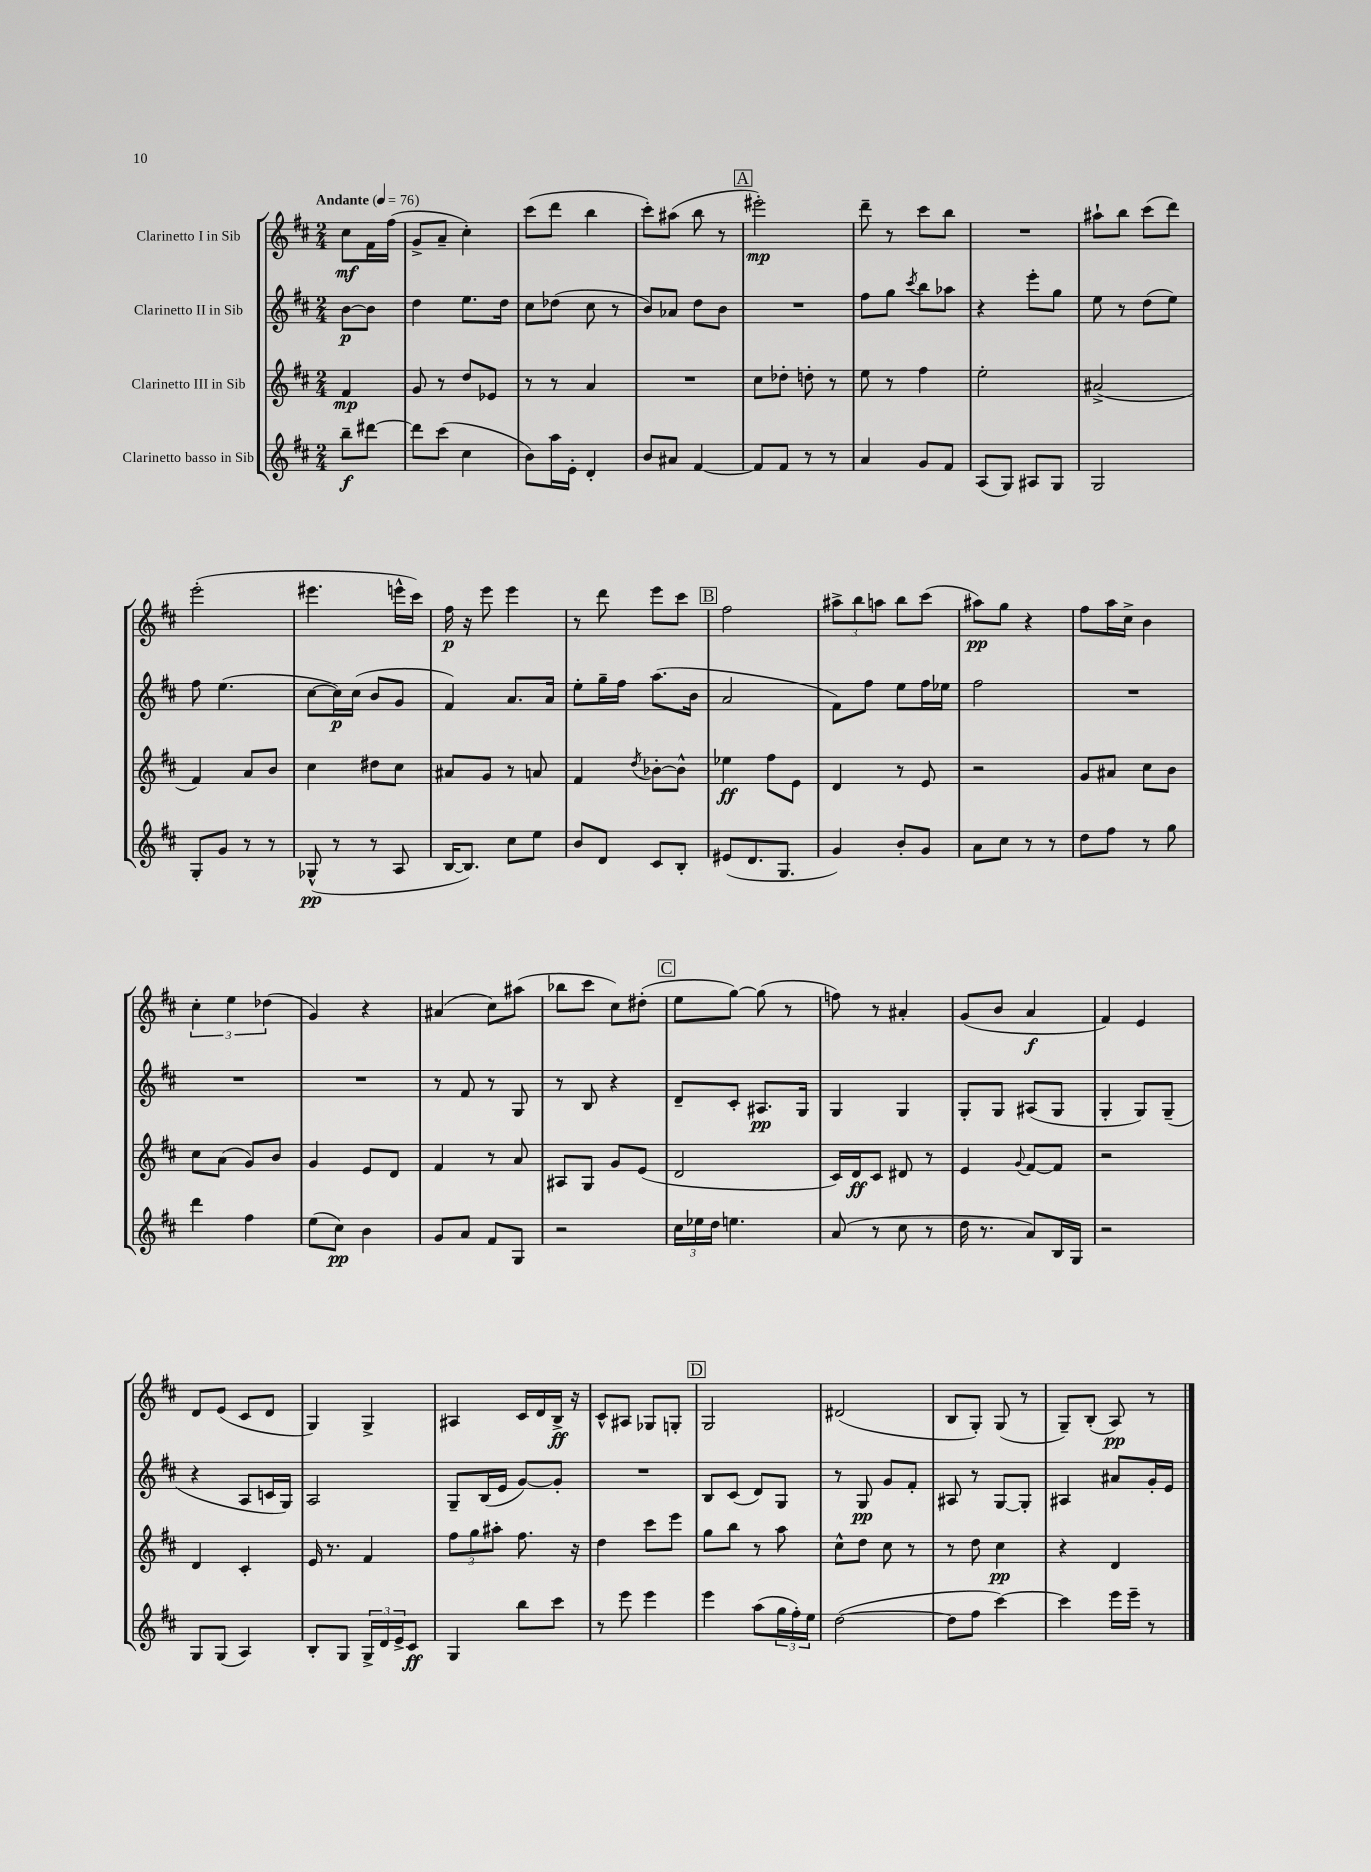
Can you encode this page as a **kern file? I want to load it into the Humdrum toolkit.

**kern	**dynam	**kern	**dynam	**kern	**dynam	**kern	**dynam
*part4	*part4	*part3	*part3	*part2	*part2	*part1	*part1
*staff4	*staff4	*staff3	*staff3	*staff2	*staff2	*staff1	*staff1
*I"Clarinetto basso in Sib	*	*I"Clarinetto III in Sib	*	*I"Clarinetto II in Sib	*	*I"Clarinetto I in Sib	*
*clefG2	*	*clefG2	*	*clefG2	*	*clefG2	*
*k[f#c#]	*	*k[f#c#]	*	*k[f#c#]	*	*k[f#c#]	*
*M2/4	*	*M2/4	*	*M2/4	*	*M2/4	*
*MM76	*	*MM76	*	*MM76	*	*MM76	*
=	=	=	=	=	=	=	=
!	!	!	!	!	!	!LO:TX:a:B:t=Andante	!
8bb~\L	f	4f#/	mp	[8b\L	p	8cc#\L	mf
[8ddd#X\J	.	.	.	8b\J]	.	16f#\L	.
.	.	.	.	.	.	(16ff#\JJ	.
=1	=1	=1	=1	=1	=1	=1	=1
8ddd#\L]	.	8g/	.	4dd\	.	8g^/L	.
(8ccc#\J	.	8r	.	.	.	8a~/J	.
4cc#\	.	8dd/L	.	8.ee\L	.	4cc#'\)	.
.	.	8e-X/J	.	.	.	.	.
.	.	.	.	16dd\Jk	.	.	.
=2	=2	=2	=2	=2	=2	=2	=2
8b\L)	.	8r	.	8cc#\L	.	(8ccc#\L	.
16aa\L	.	8r	.	(8dd-X\J	.	8ddd\J	.
16e'\JJ	.	.	.	.	.	.	.
4d'/	.	4a/	.	8cc#\	.	4bb\	.
.	.	.	.	8r	.	.	.
=3	=3	=3	=3	=3	=3	=3	=3
8b/L	.	2r	.	8b/L)	.	8ccc#'\L)	.
8a#X/J	.	.	.	8a-X/J	.	(8aa#X\J	.
[4f#/	.	.	.	8dd\L	.	8bb\	.
.	.	.	.	8b\J	.	8r	.
!!LO:REH:place=s1:t=A
=4	=4	=4	=4	=4	=4	=4	=4
8f#/L]	.	8cc#\L	.	2r	.	2eee#X'\)	mp
8f#/J	.	8dd-X'\J	.	.	.	.	.
8r	.	8ddn'\	.	.	.	.	.
8r	.	8r	.	.	.	.	.
=5	=5	=5	=5	=5	=5	=5	=5
4a/	.	8ee\	.	8ff#\L	.	8ddd~\	.
.	.	8r	.	8gg\J	.	8r	.
.	.	.	.	8qccc#/	.	.	.
8g/L	.	4ff#\	.	8bb\L	.	8ccc#\L	.
8f#/J	.	.	.	8aa-X\J	.	8bb\J	.
=6	=6	=6	=6	=6	=6	=6	=6
(8A/L	.	2ee'\	.	4r	.	2r	.
8G/J)	.	.	.	.	.	.	.
8A#X/L	.	.	.	8eee'\L	.	.	.
8G/J	.	.	.	8gg\J	.	.	.
=7	=7	=7	=7	=7	=7	=7	=7
2G/	.	(2a#X^/	.	8ee\	.	8aa#X`\L	.
.	.	.	.	8r	.	8bb\J	.
.	.	.	.	(8dd\L	.	(8ccc#\L	.
.	.	.	.	8ee\J)	.	8ddd\J)	.
!!LO:LB:g=z
=8	=8	=8	=8	=8	=8	=8	=8
8G'/L	.	4f#/)	.	8ff#\	.	(2eee'\	.
8g/J	.	.	.	(4.ee\	.	.	.
8r	.	8a/L	.	.	.	.	.
8r	.	8b/J	.	.	.	.	.
=9	=9	=9	=9	=9	=9	=9	=9
(8G-X^^/	pp	4cc#\	.	[8cc#\L	.	4.eee#X\	.
8r	.	.	.	16cc#\L])	p	.	.
.	.	.	.	(16cc#\JJ	.	.	.
8r	.	8dd#X\L	.	8b/L	.	.	.
8A/	.	8cc#\J	.	8g/J	.	16eeen^^\LL	.
.	.	.	.	.	.	16ccc#\JJ)	.
=10	=10	=10	=10	=10	=10	=10	=10
[16B/KL	.	8a#X/L	.	4f#/)	.	16ff#\	p
8.B/J])	.	.	.	.	.	16r	.
.	.	8g/J	.	.	.	8eee\	.
8cc#\L	.	8r	.	8.a/L	.	4eee\	.
8ee\J	.	8an/	.	.	.	.	.
.	.	.	.	16a/Jk	.	.	.
=11	=11	=11	=11	=11	=11	=11	=11
8b/L	.	4f#/	.	8ee'\L	.	8r	.
8d/J	.	.	.	16gg~\L	.	8ddd\	.
.	.	.	.	16ff#\JJ	.	.	.
.	.	8qdd/	.	.	.	.	.
8c#/L	.	[8b-X'\L	.	(8.aa\L	.	8eee\L	.
8B'/J	.	8b-^^\J]	.	.	.	8ccc#\J	.
.	.	.	.	16b\Jk	.	.	.
!!LO:REH:place=s1:t=B
=12	=12	=12	=12	=12	=12	=12	=12
(8e#X/L	.	4ee-X\	ff	2a/	.	2ff#\	.
8.d/	.	.	.	.	.	.	.
.	.	8ff#\L	.	.	.	.	.
8.G/J	.	.	.	.	.	.	.
.	.	8e\J	.	.	.	.	.
=13	=13	=13	=13	=13	=13	=13	=13
4g/)	.	4d/	.	8f#\L)	.	12aa#X^\L	.
.	.	.	.	.	.	12bb\	.
.	.	.	.	8ff#\J	.	.	.
.	.	.	.	.	.	12aan\J	.
8b'/L	.	8r	.	8ee\L	.	8bb\L	.
8g/J	.	8e/	.	16ff#\L	.	(8ccc#\J	.
.	.	.	.	16ee-X\JJ	.	.	.
=14	=14	=14	=14	=14	=14	=14	=14
8a\L	.	2r	.	2ff#\	.	8aa#X\L)	pp
8cc#\J	.	.	.	.	.	8gg\J	.
8r	.	.	.	.	.	4r	.
8r	.	.	.	.	.	.	.
=15	=15	=15	=15	=15	=15	=15	=15
8dd\L	.	8g/L	.	2r	.	8ff#\L	.
8ff#\J	.	8a#X/J	.	.	.	16aa\L	.
.	.	.	.	.	.	16cc#^\JJ	.
8r	.	8cc#\L	.	.	.	4b\	.
8gg\	.	8b\J	.	.	.	.	.
!!LO:LB:g=z
=16	=16	=16	=16	=16	=16	=16	=16
4ddd\	.	8cc#\L	.	2r	.	6cc#'\	.
.	.	(8a\J	.	.	.	.	.
.	.	.	.	.	.	6ee\	.
4ff#\	.	8g/L)	.	.	.	.	.
.	.	.	.	.	.	(6dd-X\	.
.	.	8b/J	.	.	.	.	.
=17	=17	=17	=17	=17	=17	=17	=17
(8ee\L	.	4g/	.	2r	.	4g/)	.
8cc#\J)	pp	.	.	.	.	.	.
4b\	.	8e/L	.	.	.	4r	.
.	.	8d/J	.	.	.	.	.
=18	=18	=18	=18	=18	=18	=18	=18
8g/L	.	4f#/	.	8r	.	(4a#X/	.
8a/J	.	.	.	8f#/	.	.	.
8f#/L	.	8r	.	8r	.	8cc#\L)	.
8G/J	.	8a/	.	8G/	.	(8aa#X\J	.
=19	=19	=19	=19	=19	=19	=19	=19
2r	.	8A#X/L	.	8r	.	8bb-X\L	.
.	.	8G/J	.	8B/	.	8ccc#\J	.
.	.	8g/L	.	4r	.	8cc#\L)	.
.	.	(8e/J	.	.	.	(8dd#X'\J	.
!!LO:REH:place=s1:t=C
=20	=20	=20	=20	=20	=20	=20	=20
24cc#\LL	.	2d/	.	8d~/L	.	8ee\L	.
24ee-X\	.	.	.	.	.	.	.
24dd\JJ	.	.	.	.	.	.	.
4.een\	.	.	.	8c#'/J	.	[8gg\J)	.
.	.	.	.	8.A#X/L	pp	(8gg\]	.
.	.	.	.	.	.	8r	.
.	.	.	.	16G/Jk	.	.	.
=21	=21	=21	=21	=21	=21	=21	=21
(8a/	.	16c#/LL)	.	4G/	.	8ffn\)	.
.	.	16d/J	ff	.	.	.	.
8r	.	8c#/J	.	.	.	8r	.
8cc#\	.	8d#X/	.	4G/	.	4a#X'/	.
8r	.	8r	.	.	.	.	.
=22	=22	=22	=22	=22	=22	=22	=22
16dd\	.	4e/	.	8G'/L	.	(8g/L	.
8.r	.	.	.	.	.	.	.
.	.	.	.	8G/J	.	8b/J	.
.	.	8qqg/	.	.	.	.	.
8a/L)	.	[8f#/L	.	(8A#X/L	.	4a/	f
16B/L	.	8f#/J]	.	8G/J	.	.	.
16G/JJ	.	.	.	.	.	.	.
=23	=23	=23	=23	=23	=23	=23	=23
2r	.	2r	.	4G'/	.	4f#/)	.
.	.	.	.	8G/L)	.	4e/	.
.	.	.	.	(8G~/J	.	.	.
!!LO:LB:g=z
=24	=24	=24	=24	=24	=24	=24	=24
8G/L	.	4d/	.	4r	.	8d/L	.
(8G/J	.	.	.	.	.	(8e/J	.
4A/)	.	4c#'/	.	8A/L	.	8c#/L	.
.	.	.	.	16cn/L	.	8d/J	.
.	.	.	.	16G/JJ)	.	.	.
=25	=25	=25	=25	=25	=25	=25	=25
8B'/L	.	16e/	.	2A/	.	4G/)	.
.	.	8.r	.	.	.	.	.
8G/J	.	.	.	.	.	.	.
24G^/LL	.	4f#/	.	.	.	4G^/	.
24d/	.	.	.	.	.	.	.
24e^/J	.	.	.	.	.	.	.
8c#/J	ff	.	.	.	.	.	.
=26	=26	=26	=26	=26	=26	=26	=26
4G/	.	12ff#\L	.	8G~/L	.	4A#X/	.
.	.	12gg\	.	.	.	.	.
.	.	.	.	(16B/L	.	.	.
.	.	12aa#X'\J	.	.	.	.	.
.	.	.	.	16e/JJ	.	.	.
8bb\L	.	8.ff#\	.	[8g/L)	.	16c#/LL	.
.	.	.	.	.	.	16d/	.
8ccc#\J	.	.	.	8g'/J]	.	16B^/JJ	ff
.	.	16r	.	.	.	16r	.
=27	=27	=27	=27	=27	=27	=27	=27
8r	.	4dd\	.	2r	.	8c#^^/L	.
8eee\	.	.	.	.	.	8A#X/J	.
4eee\	.	8ccc#\L	.	.	.	8G-X/L	.
.	.	8eee\J	.	.	.	8Gn'/J	.
!!LO:REH:place=s1:t=D
=28	=28	=28	=28	=28	=28	=28	=28
4eee\	.	8gg\L	.	8B/L	.	2G/	.
.	.	8bb\J	.	(8c#/J	.	.	.
(8aa\L	.	8r	.	8d/L)	.	.	.
24gg\L	.	8aa\	.	8G/J	.	.	.
24ff#'\)	.	.	.	.	.	.	.
24ee\JJ	.	.	.	.	.	.	.
=29	=29	=29	=29	=29	=29	=29	=29
([2dd\	.	8cc#^^\L	.	8r	.	(2d#X/	.
.	.	8dd\J	.	8G/	pp	.	.
.	.	8cc#\	.	8g/L	.	.	.
.	.	8r	.	8f#'/J	.	.	.
=30	=30	=30	=30	=30	=30	=30	=30
8dd\L]	.	8r	.	8A#X/	.	8B/L	.
8ff#\J	.	8dd\	.	8r	.	8G'/J)	.
[4ccc#\)	.	4cc#\	pp	[8G/L	.	(8G/	.
.	.	.	.	8G'/J]	.	8r	.
=31	=31	=31	=31	=31	=31	=31	=31
4ccc#\]	.	4r	.	4A#X/	.	8G~/L)	.
.	.	.	.	.	.	(8B'/J	.
16eee\LL	.	4d/	.	8a#X/L	.	8A/)	pp
16eee~\JJ	.	.	.	.	.	.	.
8r	.	.	.	16g'/L	.	8r	.
.	.	.	.	16e/JJ	.	.	.
==	==	==	==	==	==	==	==
*-	*-	*-	*-	*-	*-	*-	*-
